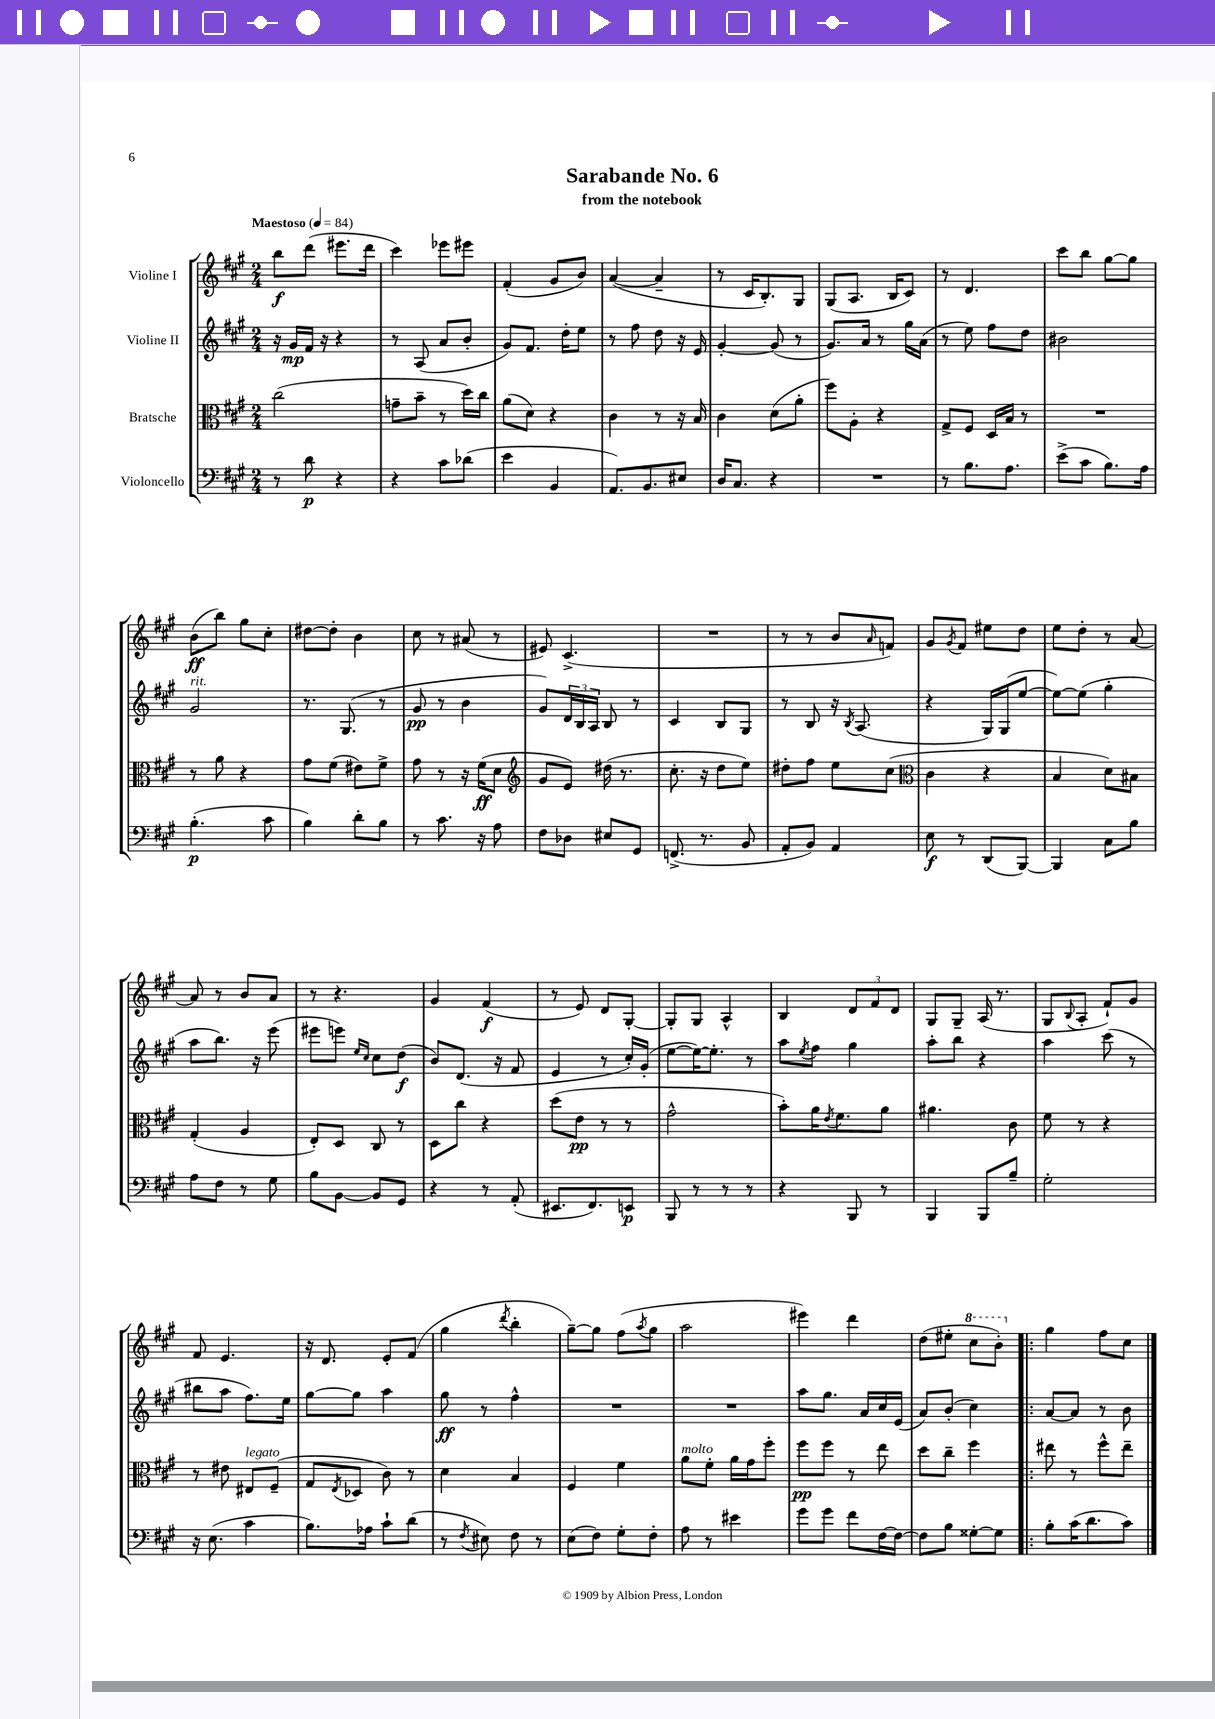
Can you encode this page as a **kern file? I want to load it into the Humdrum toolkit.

**kern	**kern	**kern	**kern
*staff4	*staff3	*staff2	*staff1
*clefF4	*clefC3	*clefG2	*clefG2
*k[f#c#g#]	*k[f#c#g#]	*k[f#c#g#]	*k[f#c#g#]
*M2/4	*M2/4	*M2/4	*M2/4
*MM84	*MM84	*MM84	*MM84
8r	(2cc#	16r	8bb
.	.	16g#	.
8d	.	16f#	(8ddd
.	.	16r	.
4r	.	4r	8.eee#
.	.	.	16ddd
=	=	=	=
4r	8g~	8r	4ccc#)
.	8b~	(8A	.
8c#	8r	8a	8eee-
(8d-	16dd)	8b'	8eee#
.	16cc#	.	.
=	=	=	=
4e	(8a	8g#)	(4f#'
.	8d)	8.f#	.
4BB	4r	.	8g#
.	.	16dd'	.
.	.	8ee	8b)
=	=	=	=
8.AA)	4c#	8r	([4a
.	.	8ff#	.
8.BB	.	.	.
.	8r	8dd	4a~]
8E#	16r	16r	.
.	16B	16e	.
=	=	=	=
16D	4c#	[4g#'	8r
8.C#	.	.	.
.	.	.	16c#
.	.	.	8.B')
4r	(8d	(8g#]	.
.	8a'	8r	8G#
=	=	=	=
2r	8ff#)	8.g#)	(8G#
.	8A'	.	8.A
.	.	16a	.
.	4r	8r	.
.	.	.	16B
.	.	16gg#	8c#)
.	.	(16a	.
=	=	=	=
8r	8G#^	8r	8r
8.B	8F#	8ee)	4.d
.	16D	8ff#	.
8.A	16B	.	.
.	8r	8dd	.
=	=	=	=
(8e^	2r	2b#	8ccc#
8c#	.	.	8bb
8.B)	.	.	[8gg#
.	.	.	8gg#]
16A	.	.	.
=	=	=	=
(4.B'	8r	2g#	(8b
.	8a	.	8bb)
.	4r	.	8gg#
8c#	.	.	8cc#'
=	=	=	=
4B)	8g#	8.r	[8dd#
.	(8f#	.	8dd#']
.	.	(8.G#	.
8d'	8e#)	.	4b
8B	8f#^	8r	.
=	=	=	=
8r	8g#	8g#	8cc#
8.c#	8r	8r	8r
.	16r	4b	(8a#
16r	(16f#	.	.
8A	8d	.	8r
=	=	=	=
*	*clefG2	*	*
8F#	8g#	8g#)	8e#)
8D-	8e)	24d	(4.c#^
.	.	24B	.
.	.	24A	.
8E#	(16dd#	8B	.
.	8.r	.	.
8GG#	.	8r	.
=	=	=	=
(8.FF^	8.cc#'	4c#	2r
8.r	16r	.	.
.	8dd	8B	.
8BB	8ee)	8G#	.
=	=	=	=
8AA'	8dd#'	8r	8r
8BB)	8ff#	8B	8r
4AA	8ee	16r	8b
.	.	8qB	.
.	.	(8.A	.
.	.	.	16qqa
.	(8cc#	.	8f)
=	=	=	=
*	*clefC3	*	*
8E	4c#	4r	8g#
.	.	.	8qg#
8r	.	.	8f#
(8DD	4r	16G#)	8ee#
.	.	(16G#	.
[8BBB)	.	[8ee	8dd
=	=	=	=
4BBB]	4B	8ee_)	8ee
.	.	(8ee]	8dd'
8C#	8d)	4gg#'	8r
8B	8B#	.	[8a
=	=	=	=
8A	(4G#'	8aa	8a]
8F#	.	8.bb)	8r
8r	4A	.	8b
.	.	16r	.
8G#	.	(8eee	8a
=	=	=	=
8B	8E')	8eee#	8r
[8BB	8D	8eee)	4.r
.	.	16qqee	.
.	.	16qqcc#	.
8BB]	8C#	8cc#	.
8GG#	8r	(8dd	.
=	=	=	=
4r	8D	8b)	4g#
.	8cc#	(8.d	.
8r	4r	.	(4f#
.	.	16r	.
(8AA'	.	8f#	.
=	=	=	=
8.EE#	(8dd	4e	8r
.	8e	.	8e)
8.FF#)	.	.	.
.	8r	8r	8d
8EE	8r	16cc#')	[8G#'
.	.	(16g#'	.
=	=	=	=
8BBB	2g#^^	[8ee	8G#']
8r	.	16ee_)	8G#
.	.	8.ee']	.
8r	.	.	4A^^
8r	.	8r	.
=	=	=	=
4r	8b')	8aa	4B
.	.	8qee	.
.	16a	8ff#	.
.	8qe	.	.
.	8.f#	.	.
8BBB	.	4gg#	12d
.	.	.	12f#
8r	8a	.	.
.	.	.	12d
=	=	=	=
4BBB	4.a#	8aa'	8G#
.	.	8bb	8G#~
8BBB	.	4r	(16A
.	.	.	8.r
8B~	8c#	.	.
=	=	=	=
2G#'	8f#	4aa	8G#
.	.	.	8qqB
.	8r	.	8A'
.	4r	(8ccc#	8f#`)
.	.	8r	8g#
=	=	=	=
16r	8r	8bb#	8f#
(8.E	.	.	.
.	8e#	8aa	4.e
4c#	8E#	8.ff#)	.
.	(8F#~	.	.
.	.	16ee	.
=	=	=	=
8.B)	8G#	[8gg#	16r
.	.	.	8.d
.	8qE	.	.
.	8D-	8gg#]	.
16A-	.	.	.
8c#`	8c#)	4aa	8e'
(8d	8r	.	(8f#
=	=	=	=
8r	4d	8gg#	4gg#
8qF#	.	.	.
8E#)	.	8r	.
.	.	.	8qddd
8F#	4B	4ff#^^	4bb'
8r	.	.	.
=	=	=	=
(8E	4F#	2r	[8gg#~)
8F#)	.	.	8gg#]
8G#'	4f#	.	(8ff#
.	.	.	8qaa
8F#'	.	.	8gg#
=	=	=	=
8A	8a	2r	2aa
8r	8f#'	.	.
4e#	16a	.	.
.	16g#	.	.
.	8ff#'	.	.
=	=	=	=
8g#	8ff#	8aa	4eee#)
8g#	8ff#	8.gg#	.
8f#	8r	.	4ddd
.	.	16a	.
[16F#	8ee	16cc#	.
16F#_	.	(16e	.
=	=	=	=
8F#]	8dd	8a)	(8dd
8B	8cc#~	(8b'	8ee#'
[8G##'	4ff#	4cc#)	8ccc#
8G##]	.	.	8bb')
=!|:	=!|:	=!|:	=!|:
8B'	8ee#	[8a	4gg#
(16c#	8r	8a]	.
8.d	.	.	.
.	8ff#^^	8r	8ff#
8c#)	8ee#~	8b	8cc#
==	==	==	==
*-	*-	*-	*-
